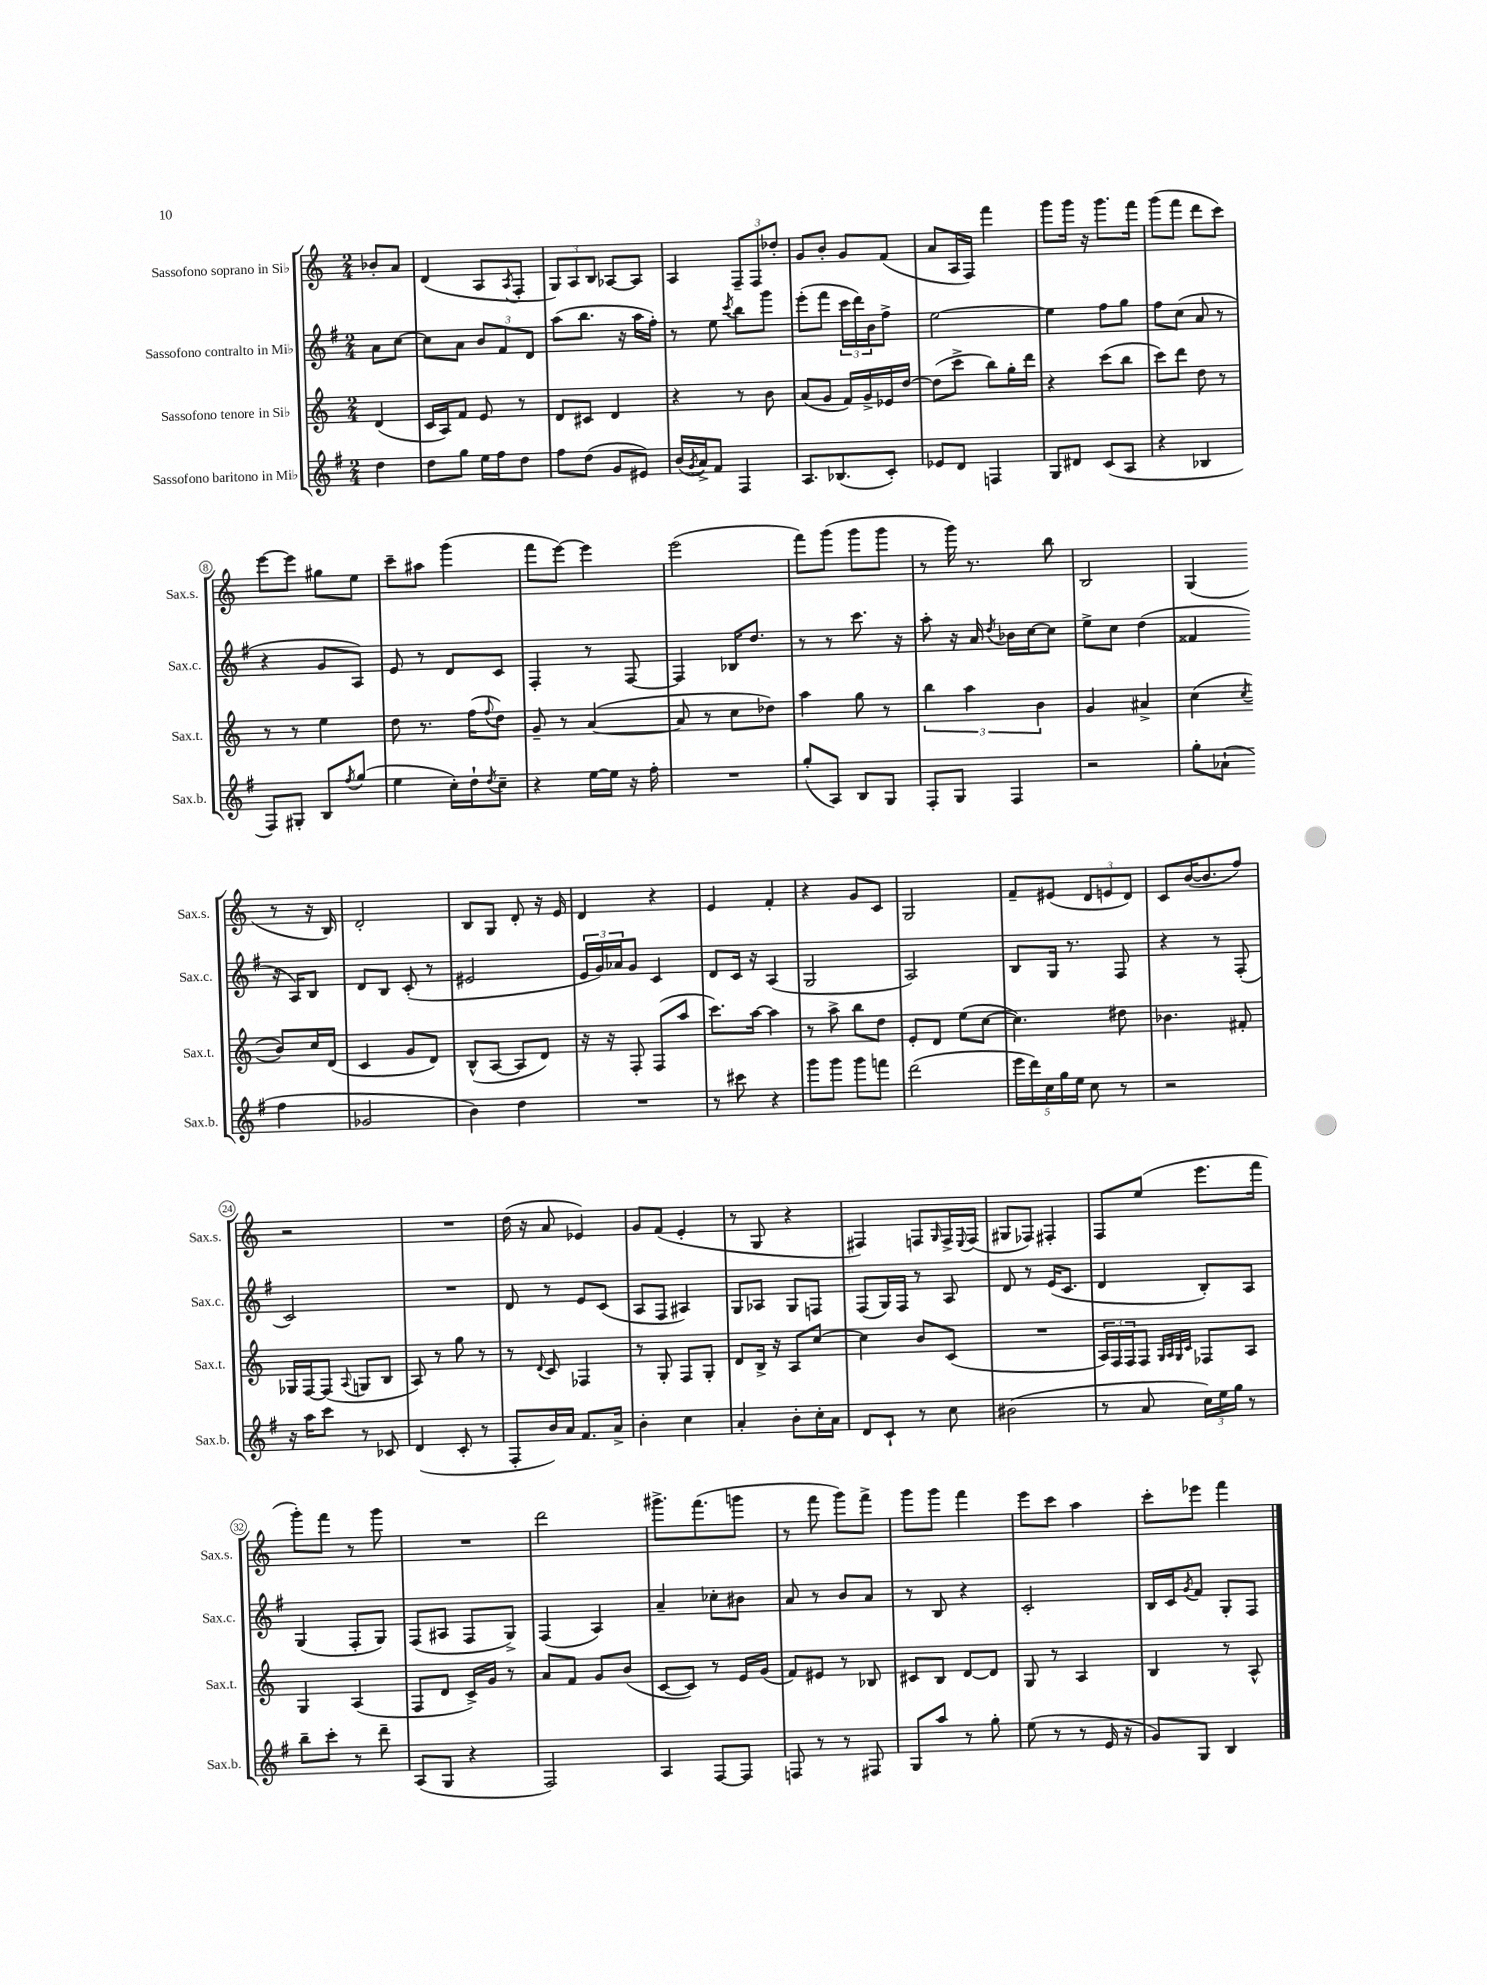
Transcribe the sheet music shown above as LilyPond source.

<<
\new StaffGroup <<
\new Staff = "s0" \with { instrumentName = "Sassofono soprano in Sib" shortInstrumentName = "Sax.s." } {
    \clef treble \key c \major \numericTimeSignature \time 2/4 \partial 4
    bes'8-. a'8 |
    d'4( a8 \acciaccatura { a8 } f8-. |
    \tuplet 3/2 { g8) a8 b8 } aes8~ aes8 |
    a4 \tuplet 3/2 { f8-- f8 des''8-. } |
    g'8 b'8-. g'8 f'8( |
    a'8 a16 f16) f'''4 |
    g'''8 g'''16 r16 g'''8. f'''16 |
    g'''8( f'''8 d'''8 c'''8) |
    e'''8~ e'''8 gis''8 e''8 |
    c'''8-- ais''8 g'''4( |
    f'''8 e'''8~) e'''4 |
    e'''2( |
    f'''8) g'''8( g'''8 g'''8 |
    r8 g'''16) r8. b''8 |
    b2 |
    g4( r8 r16 b16) |
    d'2-. |
    b8 g8 d'8-. r16 e'16 |
    d'4 r4 |
    e'4 f'4-. |
    r4 g'8 c'8 |
    g2 |
    f'8-- eis'8( \tuplet 3/2 { d'8 e'8 d'8) } |
    c'8 b'16~( b'8. f''8) |
    r2 |
    R2 |
    d''16( r16 a'8 ees'4) |
    g'8 f'8( e'4-. |
    r8 g8 r4 |
    fis4) f8 \grace { g16 } f16-> \appoggiatura { e8 } f16( |
    gis8 fes8) fis4-. |
    f8 e''8( e'''8. f'''16 |
    g'''8-.) f'''8 r8 g'''8 |
    R2 |
    d'''2 |
    gis'''8.-> f'''8.( g'''8 |
    r8 f'''8 g'''8) f'''8-> |
    g'''8 g'''8 f'''4 |
    e'''8 c'''8 a''4 |
    c'''8-. ees'''8 f'''4 \bar "|." |
}
\new Staff = "s1" \with { instrumentName = "Sassofono contralto in Mib" shortInstrumentName = "Sax.c." } {
    \clef treble \key g \major \numericTimeSignature \time 2/4 \partial 4
    a'8 c''8~ |
    c''8 a'8 \tuplet 3/2 { b'8 fis'8 d'8 } |
    a''8( b''8. r16 a''16 fis''16-.) |
    r8 e''8 \acciaccatura { c'''8 } b''8 g'''8 |
    e'''8-.( fis'''8 \tuplet 3/2 { c'''16 d'''16) b'16 } fis''8-> |
    e''2~ |
    e''4 fis''8 g''8 |
    fis''8 c''8( a'8 r8 |
    r4 g'8 a8) |
    e'8 r8 d'8 c'8 |
    fis4-. r8 fis8~ |
    fis4 bes16 d''8. |
    r8 r8 c'''8. r16 |
    a''8-. r16 a'16 \acciaccatura { d''8 } bes'16 c''16~ c''8 |
    e''8-> c''8 d''4( |
    fisis'4 r16 a16) b8 |
    d'8 b8 c'8-.( r8 |
    eis'2 |
    \tuplet 3/2 { e'16 g'16) aes'16 } g'8 c'4 |
    d'8 c'16 r16 a4( |
    g2 |
    a2) |
    b8 g16 r8. fis8 |
    r4 r8 fis8-.( |
    c'2) |
    R2 |
    d'8 r8 e'8 c'8( |
    a8 fis8 ais4) |
    g8 aes8 g8 f8 |
    fis8( g16) fis16 r8 a8 |
    d'8 r8 e'16( c'8. |
    d'4 b8-.) a8 |
    g4( fis8-. g8) |
    fis8( ais8 fis8 g8->) |
    fis4( a4) |
    a'4-- ces''8-. bis'8 |
    a'8 r8 b'8 a'8 |
    r8 b8 r4 |
    c'2-. |
    b16 c'16 \acciaccatura { g'8 } fis'8 g8-. fis8 \bar "|." |
}
\new Staff = "s2" \with { instrumentName = "Sassofono tenore in Sib" shortInstrumentName = "Sax.t." } {
    \clef treble \key c \major \numericTimeSignature \time 2/4 \partial 4
    d'4( |
    c'16 a16) f'8 e'8 r8 |
    d'8 cis'8 d'4 |
    r4 r8 b'8 |
    a'8( g'8 f'16) g'16-> ees'16 d''16~ |
    d''8( c'''8-> b''8) g''16-. d'''16 |
    r4 c'''8( b''8 |
    c'''8) d'''8 d''8 r8 |
    r8 r8 e''4 |
    d''8 r8. f''16( \appoggiatura { f''8 } d''8) |
    g'8-- r8 a'4~( |
    a'8 r8 c''8 des''8) |
    a''4 g''8 r8 |
    \tuplet 3/2 { b''4 a''4 b'4 } |
    g'4 ais'4-> |
    c''4( \acciaccatura { c''8 } b'8) c''16 d'16( |
    c'4 g'8 d'8) |
    b8-^( a8~ a8 d'8) |
    r16 r16 f8-. f8( a''8 |
    c'''8.) a''16~ a''4 |
    r8 a''8-> b''8 d''8 |
    e'8-. d'8 e''8( c''8~ |
    c''4.) dis''8 |
    bes'4. fis'8-. |
    ges16 f16~ f8( \appoggiatura { a8 } g8 b8 |
    a8) r8 g''8 r8 |
    r8 \appoggiatura { d'8 } c'8 fes4 |
    r8 g8-. f8 g8-. |
    d'8 b16-> r16 a8 c''8~ |
    c''4 b'8 c'8( |
    R2 |
    \tuplet 3/2 { a16) f16 f16 } f8 \grace { g32 a32 g32 c'32 } fes8 a8 |
    g4 a4( |
    f8 d'8 c'16->) g'16 r8 |
    a'8 f'8 g'8 b'8( |
    c'8~ c'8) r8 e'16 g'16( |
    f'8) eis'8 r8 bes8 |
    cis'8 b8 d'8~ d'8 |
    g8 r8 a4 |
    b4 r8 a8-^ \bar "|." |
}
\new Staff = "s3" \with { instrumentName = "Sassofono baritono in Mib" shortInstrumentName = "Sax.b." } {
    \clef treble \key g \major \numericTimeSignature \time 2/4 \partial 4
    d''4 |
    d''8 g''8 e''16 fis''16 d''8 |
    fis''8 d''8( g'8 eis'8) |
    b'16( \acciaccatura { g'8 } a'16->) fis'8 fis4 |
    a8. bes8.( c'8-.) |
    ees'8 d'8 f4 |
    g8 dis'8 c'8( a8 |
    r4 bes4 |
    fis8) gis8-. b8 \acciaccatura { fis''8 } g''8( |
    e''4 c''16-.) d''16-! \acciaccatura { d''8 } c''8-- |
    r4 e''16~ e''16 r16 fis''16-. |
    R2 |
    g''8-.( a8) b8 g8 |
    fis8-. g8 fis4 |
    r2 |
    g''8-. aes'8-!( fis''4 |
    ges'2 |
    b'4) d''4 |
    R2 |
    r8 cis'''8 r4 |
    g'''8 g'''8 g'''8 f'''8 |
    d'''2( |
    \tuplet 5/4 { e'''16 d'''16) c''16 g''16 e''16 } c''8 r8 |
    r2 |
    r16 a''16 c'''8 r8 ces'8 |
    d'4( c'8-. r8 |
    fis8-. b'16) a'16 fis'8. a'16-> |
    b'4-. c''4 |
    a'4-. b'8-. c''16-. a'16 |
    d'8 c'8-! r8 c''8 |
    bis'2( |
    r8 a'8 \tuplet 3/2 { c''16) e''16 g''16 } r8 |
    b''8-- c'''8-. r8 d'''8-- |
    a8( g8 r4 |
    fis2) |
    a4 fis8~ fis8 |
    f8 r8 r8 fis8 |
    g8 a''8 r8 g''8-. |
    e''8( r8 r8 e'16 r16 |
    g'8) g8 b4 \bar "|." |
}
>>
>>
\layout { \context { \Score \override BarNumber.stencil = #(make-stencil-circler 0.1 0.3 ly:text-interface::print) } }
